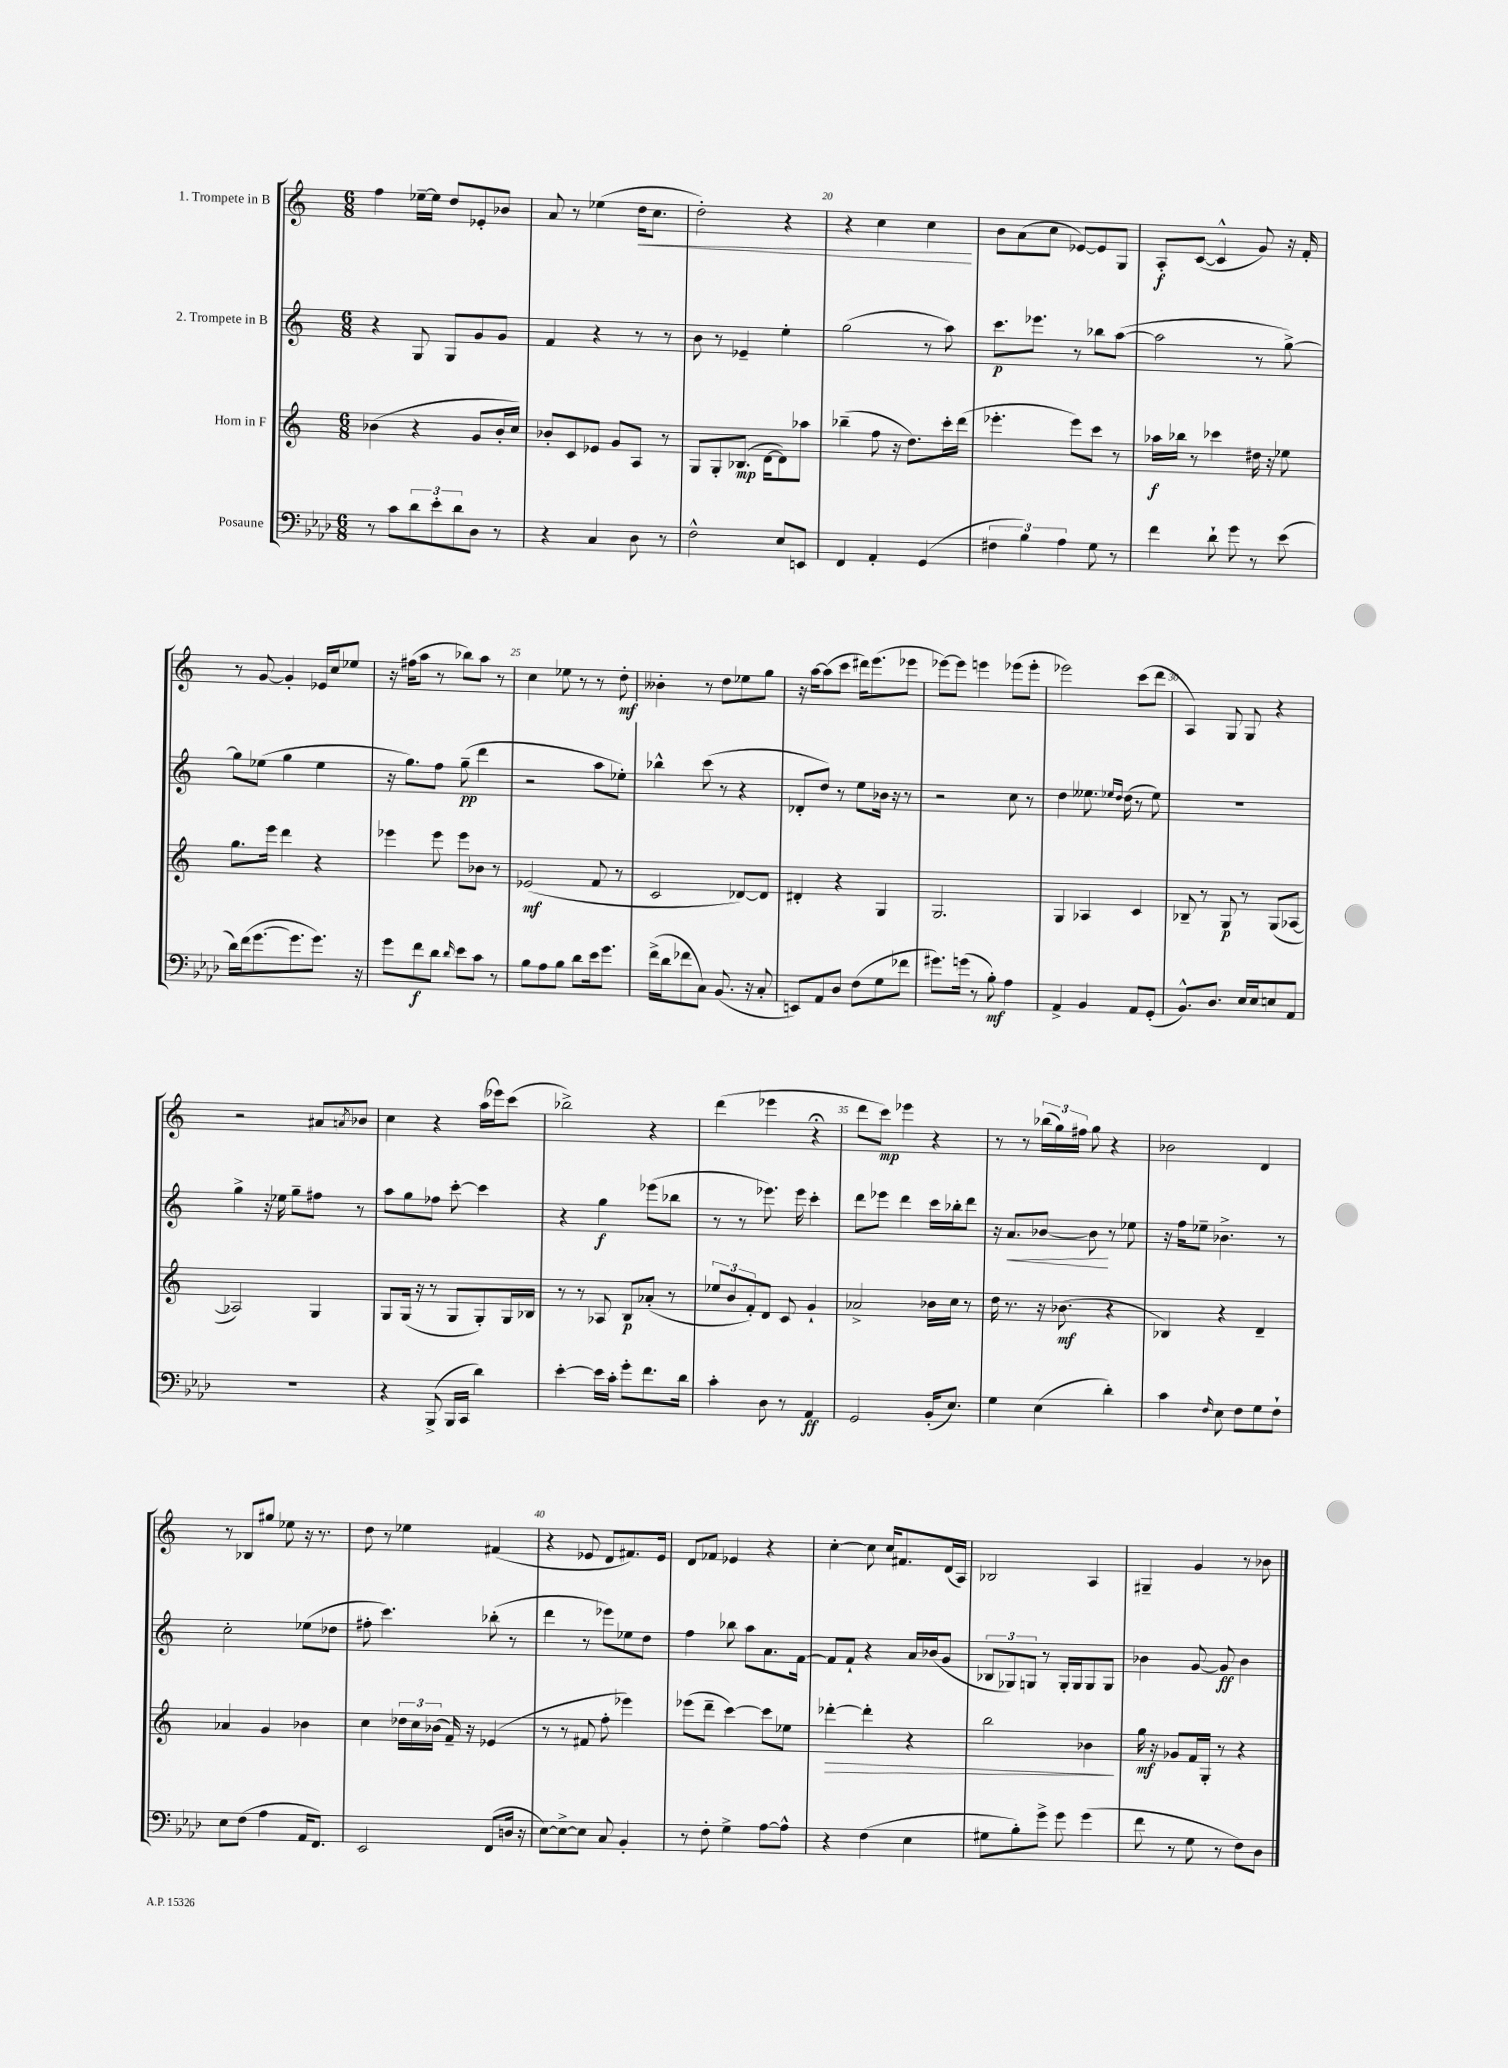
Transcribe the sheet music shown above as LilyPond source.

<<
\new StaffGroup <<
\new Staff = "s0" \with { instrumentName = "1. Trompete in B" } {
    \clef treble \key c \major \numericTimeSignature \time 6/8
    f''4 ees''16~-- ees''16 d''8 ees'8-. bes'8 |
    a'8 r8 ees''4( d''16\< c''8. |
    d''2-.) r4 |
    r4 c''4 c''4\! |
    b'8 a'8( c''8 ees'8~) ees'8 g8 |
    a8-.\f c'8~( c'4-^ g'8) r16 f'16-. |
    r8 g'8~ g'4-. ees'16 c''16 ees''8 |
    r16 fis''16( a''8 r8 bes''8) a''8 r8 |
    c''4 ees''8 r8 r8 d''8-.\mf |
    beses'4-. r8 d''8 ees''8 g''8 |
    r16 a''16~ a''8( c'''8 dis'''16) e'''8.( ees'''8 |
    ees'''8~) ees'''8 e'''4 ees'''8( ees'''8-. |
    ees'''2) c'''8( d'''8 |
    a4) g8 g8 r4 |
    r2 ais'8 \acciaccatura { a'8 } bes'8 |
    c''4 r4 a''16( ees'''16) c'''8( |
    bes''2->) r4 |
    d'''4( ees'''4 r4\fermata |
    d'''8 c'''8\mp) ees'''4 r4 |
    r8 r8 \tuplet 3/2 { bes''16( g''16) fis''16 } g''8 r4 |
    bes'2 d'4 |
    r8 bes8 gis''8 ees''8 r16 r8. |
    d''8 r8 ees''4 fis'4( |
    r4 ees'8 d'8 fis'8.) ees'16 |
    d'8 fes'8 ees'4 r4 |
    c''4~-. c''8 c''16 fis'8. d'16( a16) |
    bes2 a4 |
    gis4-- g'4 r8 bes'8 \bar "|." |
}
\new Staff = "s1" \with { instrumentName = "2. Trompete in B" } {
    \clef treble \key c \major \numericTimeSignature \time 6/8
    r4 g8 g8 g'8 g'8 |
    f'4 r4 r8 r8 |
    b'8 r8 ees'4-- e''4-. |
    g''2( r8 a''8) |
    c'''8.\p ees'''8. r8 bes''8 a''8~( |
    a''2 r8 g''8~->) |
    g''8 ees''8( g''4 ees''4 |
    r16 g''8.) f''8 g''8--\pp( d'''4 |
    r2 a''8 ees''8-.) |
    bes''4-^ c'''8( r8 r4 |
    des'8-. d''8) r8 e''8 bes'16 r16 r8 |
    r2 c''8 r8 |
    d''4 eeses''8. \grace { ees''16 d''16 } d''16( r8 ees''8) |
    R2. |
    g''4-> r16 ees''16 g''8-- fis''8 r8 |
    a''8 g''8 fes''8 c'''8~-. c'''4 |
    r4 g''4\f ees'''8( bes''8 |
    r8 r8 ees'''8.) ees'''16 c'''4-. |
    d'''8 ees'''8 d'''4 c'''16 bes''16-. d'''8 |
    r16 a'8.\< bes'8~ bes'8\! r8 ees''8 |
    r16 f''16 ees''8-- bes'4.-> r8 |
    c''2-. ees''8( des''8 |
    fis''8-. c'''4.) bes''8-.( r8 |
    d'''4 r8 ees'''8) ees''8 d''8 |
    f''4 bes''8 a''8 a'8. f'16~ |
    f'8 f'8-! r4 a'16 bes'16( g'8 |
    \tuplet 3/2 { bes8 ges8) g8 } r8 g16-. g16 g8 g8 |
    bes'4 g'8~ g'8\ff bes'4 \bar "|." |
}
\new Staff = "s2" \with { instrumentName = "Horn in F" } {
    \clef treble \key c \major \numericTimeSignature \time 6/8
    bes'4( r4 g'8 bes'16-. c''16) |
    bes'8-. c'8 ees'8 g'8 a8 r8 |
    g8 g8-. bes8.\mp( d'16~ d'8) aes''8 |
    bes''4--( f''8 r16 d''8.) c'''16-. d'''16( |
    ees'''4.-. ees'''8) c'''8 r8 |
    aes''16\f bes''16 r8 ces'''4 dis''16 r16 ees''8 |
    g''8. e'''16 d'''4 r4 |
    ees'''4 ees'''8 ees'''8 bes'8 r8 |
    ees'2\mf( f'8 r8 |
    c'2 des'8~) des'8 |
    dis'4-. r4 g4 |
    g2. |
    g4 aes4 c'4 |
    bes8-- r8 g8\p r8 g8( aes8~ |
    aes2) g4 |
    g8 g16( r16 r8 g8 g8-.) g16 bes16 |
    r8 r8 aes8 b8\p aes'8-.( r8 |
    \tuplet 3/2 { ees''8 b'8 f'8-.) } d'8 c'8 g'4-! |
    aes'2-> bes'16 c''16 r8 |
    d''16 r8. r16 bes'8.\mf( r4 |
    bes4) r4 d'4-- |
    aes'4 g'4 bes'4 |
    c''4 \tuplet 3/2 { des''16 c''16 bes'16( } f'16--) r16 ees'4( |
    r8 r8 fis'8 f''8-. ees'''4) |
    ees'''8( d'''8-- c'''4~) c'''8 ees''8 |
    des'''4~-.\> des'''4-. r4 |
    b''2 bes'4\! |
    g''16\mf r16 ges'8 f'16 g16-. r8 r4 \bar "|." |
}
\new Staff = "s3" \with { instrumentName = "Posaune" } {
    \clef bass \key aes \major \numericTimeSignature \time 6/8
    r8 c'8 \tuplet 3/2 { des'8 ees'8-. des'8 } des8 r8 |
    r4 c4 des8 r8 |
    f2-^ ees8 e,8 |
    f,4 aes,4-. g,4( |
    \tuplet 3/2 { fis4 bes4) aes4 } g8 r8 |
    f'4 des'8-! g'8 r8 ees'8( |
    des'16) f'16( g'8.~ g'8. g'8.) r16 |
    g'8 f'8\f des'8 \grace { des'16 } ees'8 c'8 r8 |
    bes8 aes8 bes8 des'8 ees'16 g'8. |
    f'16->( des'16 fes'8 c8) bes,8.( r16 c8-. |
    e,8) aes,8 des8 f8( g8 fes'8 |
    gis'8.) g'16( r8 bes8-.\mf) aes4 |
    aes,4-> bes,4 aes,8 g,8-.( |
    bes,8.-^) des8. ees16 ees16 e8 aes,8 |
    R2. |
    r4 bes,,8->( bes,,16 c,16 des'4) |
    ees'4~-. ees'16 c'16-. g'8-. f'8. des'16 |
    c'4-. des8 r8 aes,4\ff |
    g,2 bes,16-.( ees8.) |
    g4 ees4( des'4-.) |
    c'4 \grace { f16 } ees8 f8 g8 f8-! |
    ees8 f8( aes4 aes,16 f,8.) |
    ees,2 f,8( d16 r16 |
    ees8~) ees8~-> ees8 c8 bes,4-. |
    r8 f8-. g4-> aes8~ aes8-^ |
    r4 f4( ees4 |
    gis8 bes8-.) g'8-> g'8 g'4( |
    f'8 r8 g8 r8 f8) des8 \bar "|." |
}
>>
>>
\layout { \context { \Score currentBarNumber = #17 \override BarNumber.break-visibility = ##(#f #t #t) barNumberVisibility = #(every-nth-bar-number-visible 5) } }
